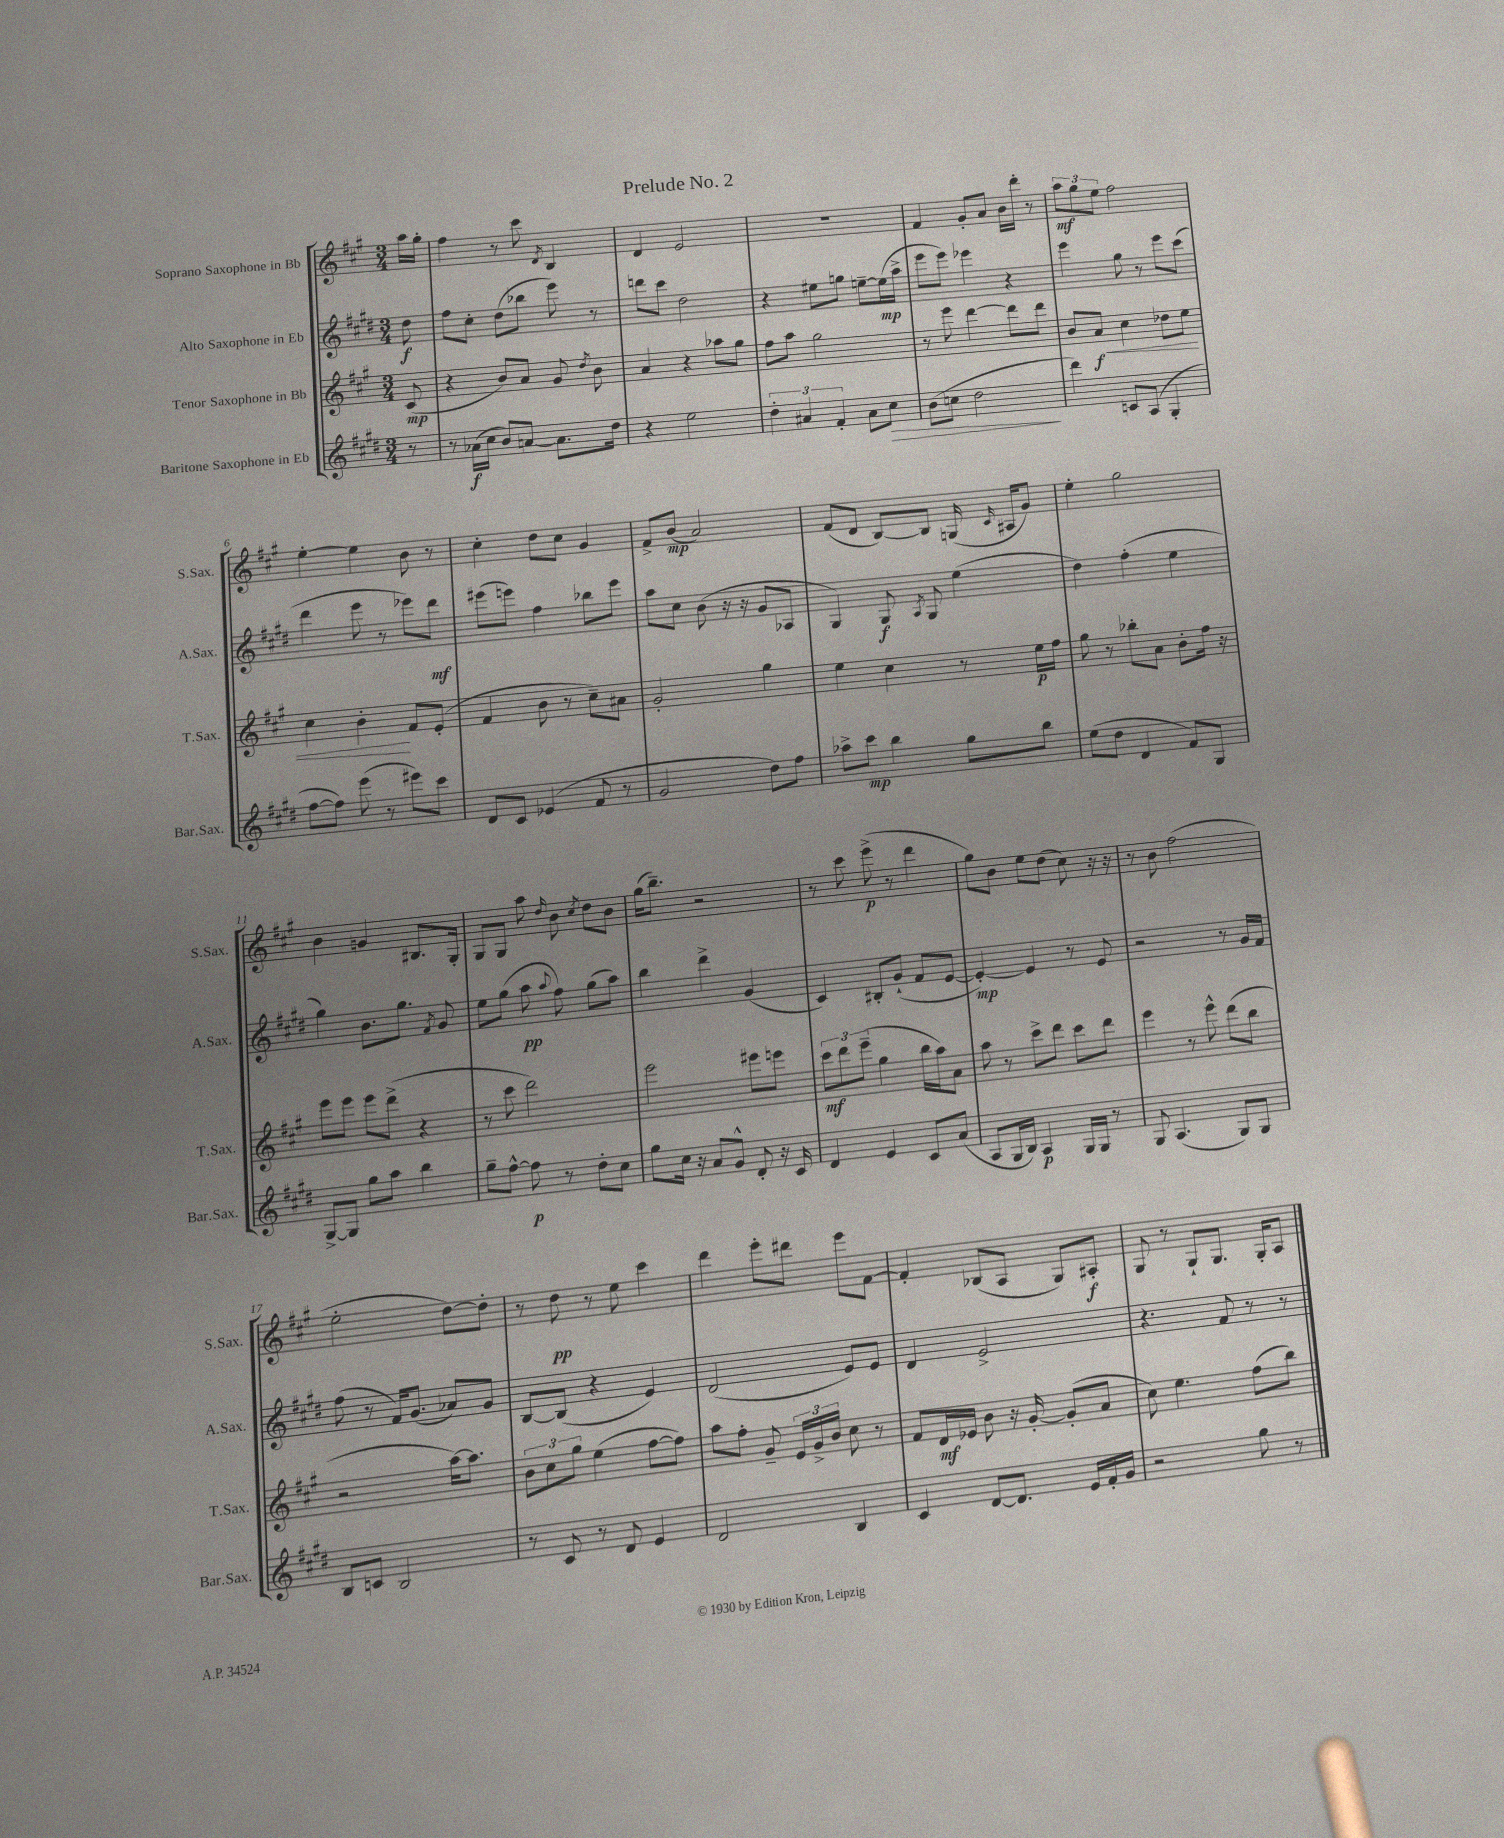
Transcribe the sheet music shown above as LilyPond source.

\header { title = "Prelude No. 2" }
<<
\new StaffGroup <<
\new Staff = "s0" \with { instrumentName = "Soprano Saxophone in Bb" shortInstrumentName = "S.Sax." } {
    \clef treble \key a \major \numericTimeSignature \time 3/4 \partial 8
    \autoBeamOff a''16[ gis''16]-. |
    fis''4 r8 cis'''8 \acciaccatura { d'8 } b4 |
    d'4 e'2 |
    R2. |
    fis'4 gis'8[-. a'8] b'16[ d'''16]-. r8 |
    \tuplet 3/2 { a''8[\mf gis''8 e''8] } fis''2 |
    e''4~-. e''4 b'8 r8 |
    cis''4-. d''8[ cis''8] gis'4 |
    fis'8[-> b'8]\mp( a'2) |
    fis'8[( d'8] b8[~) b8] g16( \grace { cis'16 } ais16[ gis'8]) |
    e''4-. gis''2 |
    b'4 g'4 bis8.[ gis16]-. |
    gis8[ gis8] a''8 \grace { d''16 } b'8 \acciaccatura { cis''8 } d''8[ b'8] |
    gis''16[( b''8.]--) r2 |
    r8 cis'''8 e'''8->\p( r8 d'''4 |
    gis''8[) b'8] e''8[ d''8]( cis''8) r16 r16 |
    r8 b'8 fis''2( |
    e''2-. d''8[~) d''8]-. |
    r8 d''8\pp r8 e''8 cis'''4 |
    d'''4 e'''8[-. dis'''8] e'''8[ fis'8]~ |
    fis'4-. bes8[( a8] gis8[) ais8]-.\f |
    gis8 r8 gis8[-! gis8.] gis16[-. a8] \bar "|." |
}
\new Staff = "s1" \with { instrumentName = "Alto Saxophone in Eb" shortInstrumentName = "A.Sax." } {
    \clef treble \key e \major \numericTimeSignature \time 3/4 \partial 8
    \autoBeamOff dis''8\f |
    fis''8[ cis''8]-. dis''8[( bes''8] e'''8) r8 |
    d'''8[ cis'''8] dis''2 |
    r4 eis''8[ g''8] e''8[~-- e''16\mp( a''16]-> |
    e'''8[ e'''8]) ees'''4 r4 |
    e'''4 gis''8 r8 e'''8[ cis'''8]( |
    dis'''4 e'''8 r8 ees'''8[) dis'''8]\mf |
    eis'''8[( e'''8]) fis''4 bes''8[ e'''8] |
    a''8[ cis''8] b'8( r16 r16 gis'8[ aes8] |
    gis4) gis8\f \acciaccatura { a8 } gis8 e''4( |
    dis''4) fis''4-.( e''4 |
    gis''4) b'8.[ gis''8.] \acciaccatura { fis'8 } gis'8 |
    e''8[ gis''8]( a''8\pp \appoggiatura { a''8 } fis''8) gis''8[( a''8]) |
    b''4 dis'''4-> gis'4( |
    cis'4) bis8[-. gis'8]-!( fis'8[ e'8]~ |
    e'4~-.\mp) e'4 r8 e'8 |
    r2 r8 gis'16[ fis'16] |
    fis''8( r8 fis'16[) gis'8.]( aes'8[) gis'8] |
    b8[~ b8]( r4 e'4) |
    dis'2( e'8[) e'8] |
    dis'4 e'2-> |
    r4. fis'8 r8 r8 \bar "|." |
}
\new Staff = "s2" \with { instrumentName = "Tenor Saxophone in Bb" shortInstrumentName = "T.Sax." } {
    \clef treble \key a \major \numericTimeSignature \time 3/4 \partial 8
    \autoBeamOff cis'8\mp( |
    r4 b'8[) a'8] gis'8 \acciaccatura { d''8 } b'8 |
    a'4 r4 aes''8[ gis''8] |
    fis''8[ a''8] gis''2 |
    r8 e'''8 d'''4~ d'''8[ d'''8] |
    b'8[ a'8]\f\< cis''4 des''8[ e''8] |
    cis''4 b'4-.\! fis'8[ e'8]-.( |
    fis'4 b'8 r8 cis''8[--) ais'8] |
    gis'2-. gis''4 |
    e''4 cis''4 r8 e''16[\p fis''16] |
    gis''8 r8 bes''8[-. a'8] b'8[-. fis''16] r16 |
    e'''8[ e'''8] e'''8[ d'''8]->( r4 |
    r8 cis'''8 d'''2) |
    e'''2 eis'''8[ e'''8] |
    \tuplet 3/2 { cis'''8[\mf d'''8 e'''8]--( } gis''4 b''16[ a''16) a'8] |
    a''8 r8 cis'''8[-> d'''8] cis'''8[ d'''8] |
    e'''4 r8 e'''8-^ d'''8[( b''8] |
    r2 a''16[~) a''8.] |
    \tuplet 3/2 { b'8[ cis''8 gis''8] } e''4( fis''8[~ fis''8]) |
    a''8[ fis''8]-. gis'8-- \tuplet 3/2 { e'16[ gis'16-> b'16] } cis''8 r8 |
    fis'8[ d'16\mf ees'16] b'8 r16 gis'16~-. gis'8[-.( a'8] |
    cis''8) e''4. fis''8[( b''8]) \bar "|." |
}
\new Staff = "s3" \with { instrumentName = "Baritone Saxophone in Eb" shortInstrumentName = "Bar.Sax." } {
    \clef treble \key e \major \numericTimeSignature \time 3/4 \partial 8
    \autoBeamOff r8 |
    r8 aes'16[\f( cis''16] b'8[) a'8]~ a'8.[ dis''16] |
    r4 e''2 |
    \tuplet 3/2 { dis''4-. ais'4 fis'4-. } ais'8[ cis''8]\> |
    b'8[( c''8] dis''2\! |
    dis'''4) c'8[ a8]( gis4-. |
    fis''8[~ fis''8]) e'''8( r8 eis'''8[) cis'''8] |
    dis'8[ cis'8] ees'4( fis'8 r8 |
    gis'2 dis''8[) fis''8] |
    aes''8[-> cis'''8]\mp b''4 gis''8[ b''8] |
    e''8[( dis''8] dis'4 fis'8[) gis8] |
    gis8[~-> gis8] gis''8[ a''8] b''4 |
    gis''8[-- fis''8]~-^ fis''8\p r8 dis''8[-. cis''8] |
    gis''8[ cis''16] r16 a'8[ gis'8]-^ dis'8-. r16 cis'16 |
    dis'4 e'4 cis'8[ a'8]( |
    a8[ gis16 b16]) a4\p gis16[ gis16] r8 |
    gis8 a4.( gis8[) gis8] |
    b8[ c'8] b2 |
    r8 cis'8 r8 dis'8 e'4 |
    dis'2 b4 |
    cis'4 dis'8[~ dis'8.] e'16[ fis'16-. gis'16] |
    r2 gis''8 r8 \bar "|." |
}
>>
>>
